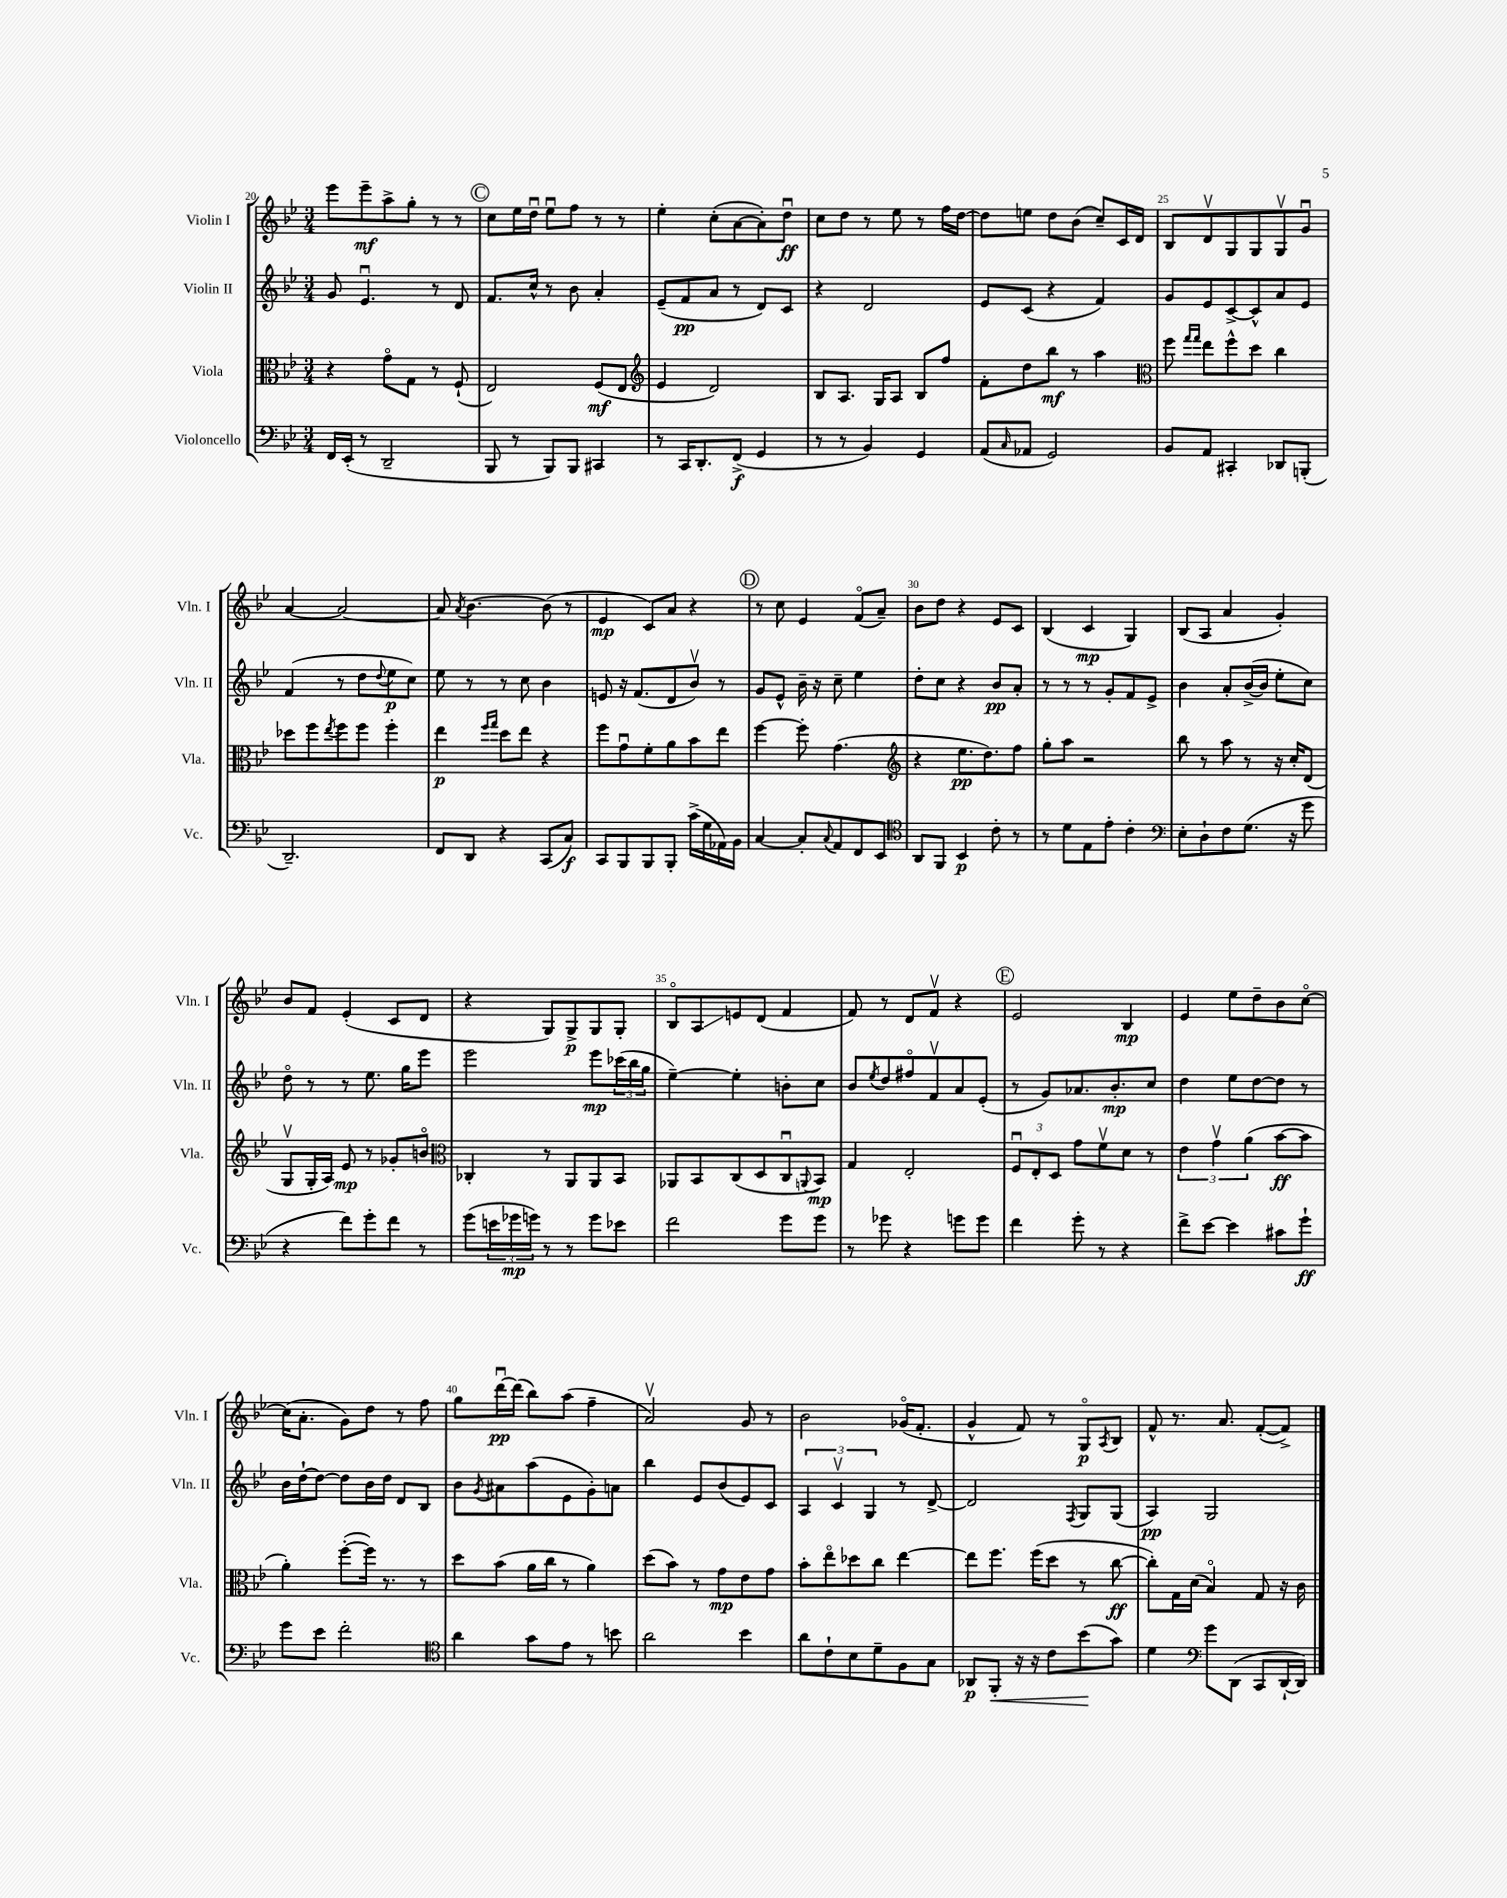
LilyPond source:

<<
\new StaffGroup <<
\new Staff = "s0" \with { instrumentName = "Violin I" shortInstrumentName = "Vln. I" } {
    \clef treble \key bes \major \numericTimeSignature \time 3/4
    ees'''8 ees'''8--\mf a''8-> g''8-. r8 r8 |
    \mark \markup { \circle "C" } c''8 ees''16 d''16\downbow ees''8\downbow f''8 r8 r8 |
    ees''4-. c''8-.( a'8~ a'8-.) d''8\downbow\ff |
    c''8 d''8 r8 ees''8 r8 f''16 d''16~ |
    d''8 e''8 d''8 bes'8( c''8--) c'16 d'16 |
    bes8 d'8\upbow g8 g8 g8\upbow g'8\downbow |
    a'4~ a'2~ |
    a'8 \acciaccatura { a'8 } bes'4.~ bes'8( r8 |
    ees'4\mp c'8) a'8 r4 |
    \mark \markup { \circle "D" } r8 c''8 ees'4 f'8\flageolet( a'8--) |
    bes'8 d''8 r4 ees'8 c'8 |
    bes4( c'4\mp g4) |
    bes8( a8 a'4 g'4-.) |
    bes'8 f'8 ees'4-.( c'8 d'8 |
    r4 g8) g8->\p g8 g8-. |
    bes8\flageolet a8\glissando e'8 d'8( f'4 |
    f'8) r8 d'8 f'8\upbow r4 |
    \mark \markup { \circle "E" } ees'2 bes4\mp |
    ees'4 ees''8 d''8-- bes'8 c''8~\flageolet |
    c''16( a'8.-. g'8) d''8 r8 f''8 |
    g''8 d'''16~\downbow\pp d'''16( bes''8) a''8( f''4-- |
    a'2\upbow) g'8 r8 |
    bes'2 ges'16\flageolet( f'8.-. |
    g'4-^ f'8) r8 g8\flageolet\p \acciaccatura { a8 } bes8 |
    f'8-^ r8. a'8. f'8~-.( f'8->) \bar "|." |
}
\new Staff = "s1" \with { instrumentName = "Violin II" shortInstrumentName = "Vln. II" } {
    \clef treble \key bes \major \numericTimeSignature \time 3/4
    g'8 ees'4.\downbow r8 d'8 |
    \mark \markup { \circle "C" } f'8. c''16-^ r8 bes'8 a'4-. |
    ees'8--( f'8\pp a'8 r8 d'8) c'8 |
    r4 d'2 |
    ees'8 c'8( r4 f'4) |
    g'8 ees'8 c'8~-> c'8-^ a'8 ees'8 |
    f'4( r8 d''8 \appoggiatura { d''8 } ees''8\p c''8) |
    ees''8 r8 r8 c''8 bes'4 |
    e'8 r16 f'8.( d'8 bes'8\upbow) r8 |
    \mark \markup { \circle "D" } g'8 ees'8-^ bes'16-- r16 c''8-- ees''4 |
    d''8-. c''8 r4 bes'8\pp a'8-. |
    r8 r8 r8 g'8-. f'8 ees'8-> |
    bes'4 a'8-. bes'16~->( bes'16 ees''8-. c''8) |
    d''8\flageolet r8 r8 ees''8. g''16 ees'''8 |
    ees'''2 ees'''8\mp \tuplet 3/2 { ces'''16( bes''16 g''16 } |
    ees''4~--) ees''4-. b'8-. c''8 |
    bes'8 \acciaccatura { ees''8 } d''8 fis''8\flageolet f'8\upbow a'8 ees'8-.( |
    \mark \markup { \circle "E" } r8 g'8) aes'8. bes'8.-.\mp c''8 |
    d''4 ees''8 d''8~ d''8 r8 |
    bes'16 d''16~-! d''8~ d''8 bes'16 d''16 d'8 bes8 |
    bes'8 \acciaccatura { g'8 } ais'8 a''8( ees'8 g'8-.) a'8 |
    bes''4 ees'8 bes'8( ees'8) c'8 |
    \tuplet 3/2 { a4 c'4\upbow g4 } r8 d'8~-> |
    d'2 \acciaccatura { f8 } g8 g8( |
    a4\pp) g2 \bar "|." |
}
\new Staff = "s2" \with { instrumentName = "Viola" shortInstrumentName = "Vla." } {
    \clef alto \key bes \major \numericTimeSignature \time 3/4
    r4 g'8\flageolet g8 r8 f8-!( |
    \mark \markup { \circle "C" } ees2) f8\mf( ees8 |
    \clef treble ees'4 d'2) |
    bes8 a8. g16 a8 bes8 f''8 |
    f'8-. d''8 bes''8\mf r8 a''4 |
    \clef alto f''8 \grace { g''16 g''16 } ees''8 f''8-^ d''8 c''4 |
    des''8 f''8 \acciaccatura { ees''8 } f''8 f''8 f''4-. |
    ees''4\p \grace { f''16 g''16 } d''8 ees''8 r4 |
    f''8 g'8\downbow f'8-. a'8 bes'8 ees''8 |
    \mark \markup { \circle "D" } f''4~ f''8-. g'4.( |
    \clef treble r4 ees''8.\pp d''8.) f''8 |
    g''8-. a''8 r2 |
    bes''8 r8 a''8 r8 r16 c''16-. d'8( |
    g8\upbow g16-. a16) ees'8\mp r8 ges'8-. b'8\flageolet |
    \clef alto ces4-. r8 a,8 a,8 bes,8 |
    aes,8 bes,8 c8( d8 c8\downbow \appoggiatura { a,8 } bes,8\mp) |
    g4 ees2-. |
    \mark \markup { \circle "E" } \tuplet 3/2 { f8\downbow ees8-. d8 } g'8 f'8\upbow d'8 r8 |
    \tuplet 3/2 { ees'4 g'4\upbow a'4( } bes'8~\ff bes'8 |
    a'4-.) f''8~-.( f''16) r8. r8 |
    d''8 bes'8( a'16 c''16 r8 a'4) |
    d''8( bes'8) r8 g'8\mp ees'8 g'8 |
    bes'8-. ees''8\flageolet des''8 c''8 ees''4~ |
    ees''8 f''8. f''16( d''8 r8 c''8~\ff |
    c''8-.) g16 d'16( bes4\flageolet) g8 r16 c'16 \bar "|." |
}
\new Staff = "s3" \with { instrumentName = "Violoncello" shortInstrumentName = "Vc." } {
    \clef bass \key bes \major \numericTimeSignature \time 3/4
    f,16 ees,16-.( r8 d,2-- |
    \mark \markup { \circle "C" } bes,,8 r8 bes,,8) bes,,8 cis,4 |
    r8 c,16 d,8.-. f,8->\f( g,4 |
    r8 r8 bes,4) g,4 |
    a,8( \grace { c16 } aes,8 g,2) |
    bes,8 a,8 cis,4-. des,8 b,,8-.( |
    d,2.--) |
    f,8 d,8 r4 c,8( c8\f) |
    c,8 bes,,8 bes,,8 bes,,8-. c'16->( g16 aes,16) bes,16 |
    \mark \markup { \circle "D" } c4~ c8-. \appoggiatura { c8 } a,8 f,8 ees,8 |
    \clef tenor a,8 f,8 bes,4\p c'8-. r8 |
    r8 d'8 ees8 ees'8-. c'4-. |
    \clef bass ees8-. d8-! f8 g8.( r16 g'8 |
    r4 f'8) g'8-. f'8 r8 |
    g'8( \tuplet 3/2 { e'16 ges'16\mp g'16) } r8 r8 g'8 ees'8 |
    f'2 g'8 g'8 |
    r8 ges'8 r4 g'8 g'8 |
    \mark \markup { \circle "E" } f'4 g'8-. r8 r4 |
    f'8-> ees'8~ ees'4 cis'8 g'8-!\ff |
    g'8 ees'8 f'2-. |
    \clef tenor a'4 g'8 ees'8 r8 b'8 |
    a'2 bes'4 |
    a'8 c'8-! bes8 d'8-- f8 g8 |
    aes,8\p f,8-.\< r16 r16 c'8 bes'8\!( g'8) |
    d'4 \clef bass g'8 d,8( c,8 d,16~-! d,16) \bar "|." |
}
>>
>>
\layout { \context { \Score currentBarNumber = #20 \override BarNumber.break-visibility = ##(#f #t #t) barNumberVisibility = #(every-nth-bar-number-visible 5) } }
